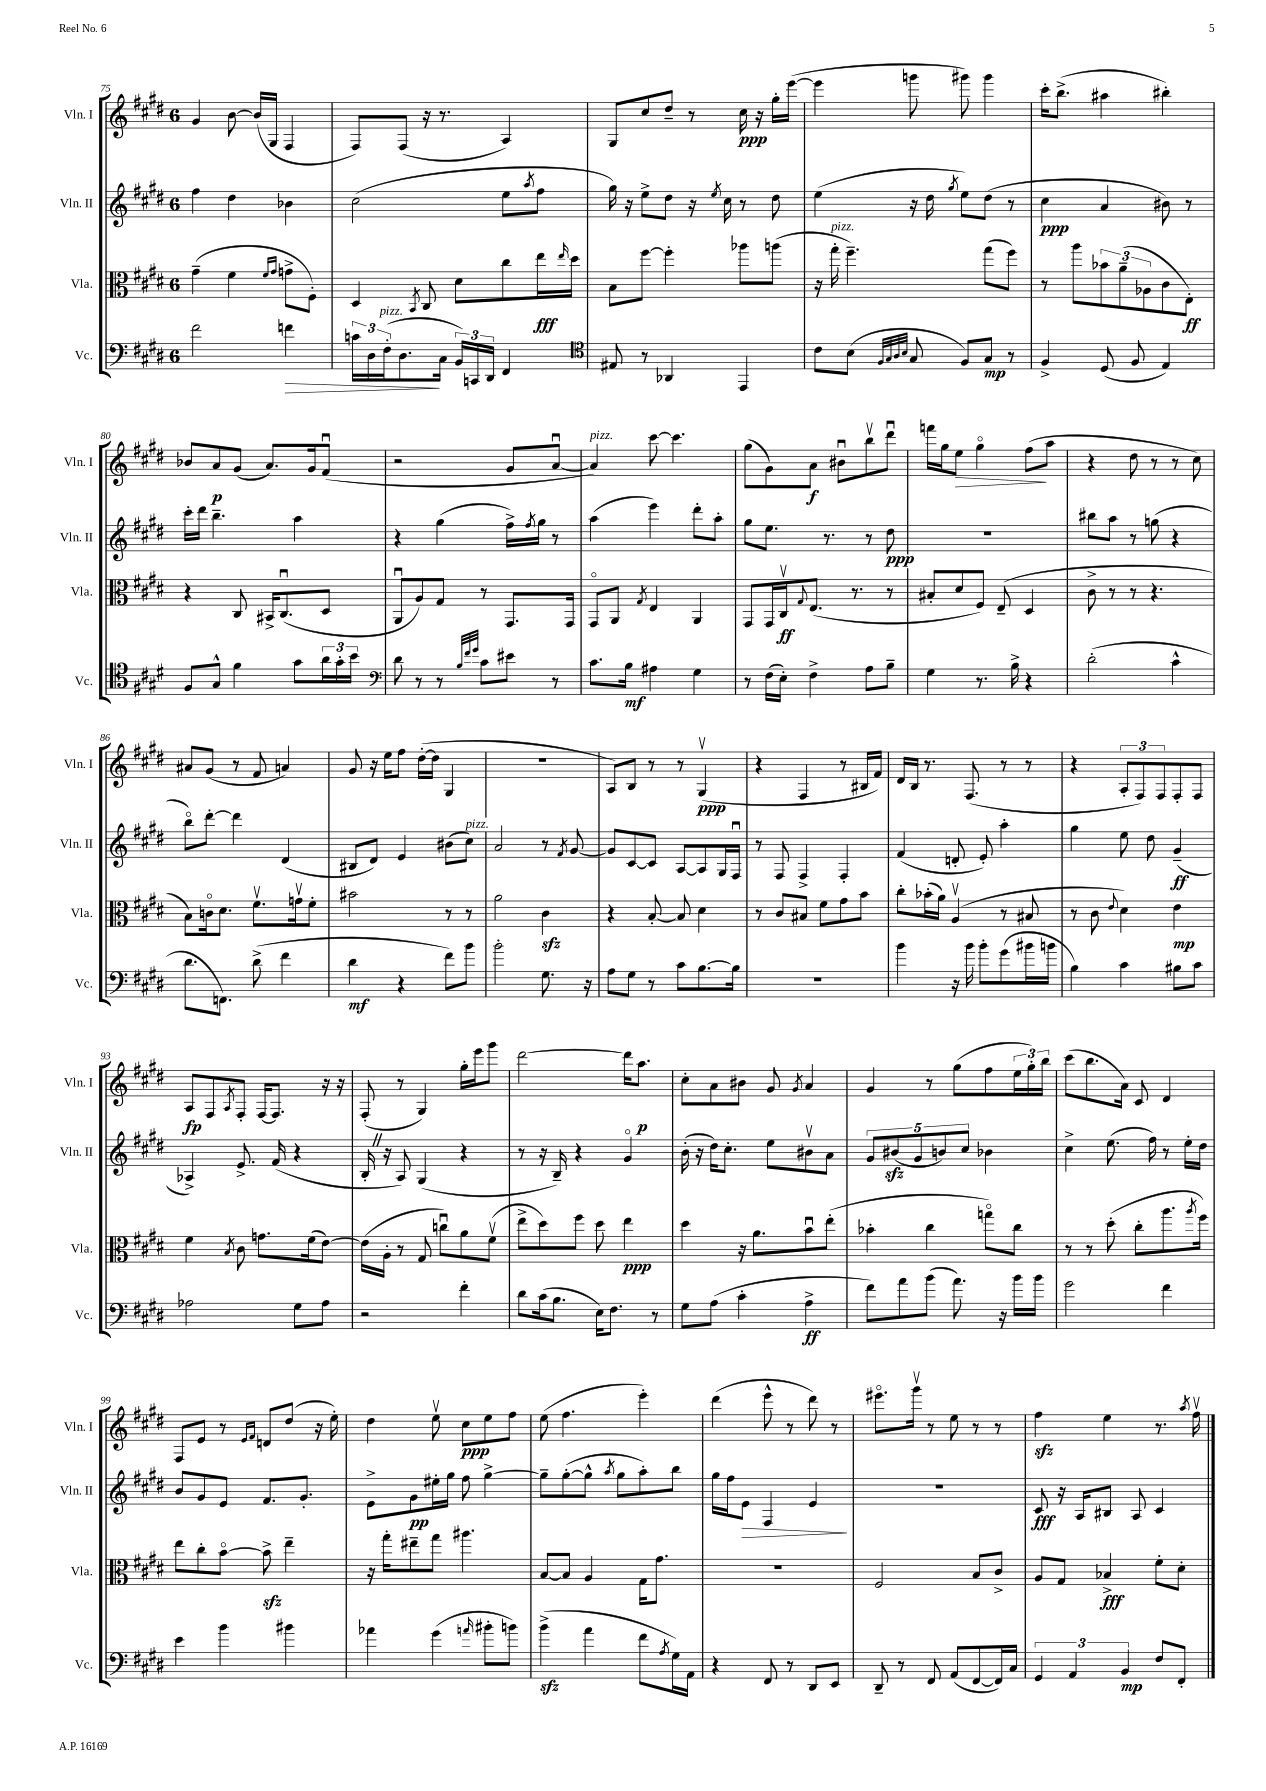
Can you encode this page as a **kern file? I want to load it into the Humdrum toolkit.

**kern	**kern	**kern	**kern
*staff4	*staff3	*staff2	*staff1
*clefF4	*clefC3	*clefG2	*clefG2
*k[f#c#g#d#]	*k[f#c#g#d#]	*k[f#c#g#d#]	*k[f#c#g#d#]
*M6/8	*M6/8	*M6/8	*M6/8
2f#	(4g#~	4ff#	4g#
.	4f#	4dd#	[8b
.	.	.	(16b]
.	.	.	16G#
.	16qqf#	.	.
.	16qqg#	.	.
4f	8g^	4b-	4F#
.	8F#')	.	.
=	=	=	=
24c	4D#	(2cc#	8F#)
24D#	.	.	.
(24F#'	.	.	.
8.D#	.	.	(8F#
.	8qBB	.	.
.	8C#	.	16r
16C#	.	.	8.r
24BB)	8d#	.	.
24CC	.	.	.
24DD#	.	.	.
4FF#	8cc#	8ee	4A)
.	.	8qaa	.
.	16ee	8ff#	.
.	16qqee	.	.
.	16dd#	.	.
=	=	=	=
*clefC4	*	*	*
8E#	8B	16gg#)	8G#
.	.	16r	.
8r	[8ff#	8ee^	8cc#
4AA-	4ff#']	8dd#	8dd#~
.	.	16r	8r
.	.	8qee	.
.	.	16cc#	.
4EE	8aa-	8r	16cc#
.	.	.	16r
.	(8aa	8dd#	16gg#'
.	.	.	([16eee
=	=	=	=
8c#	16r	(4ee	4eee]
.	16gg#'	.	.
(8B	4.ff#~)	.	.
32qqF#	.	.	.
32qqG#	.	.	.
32qqA	.	.	.
32qqB	.	.	.
8G#	.	16r	8ggg
.	.	16dd#	.
.	.	8qgg#	.
8F#)	.	8ee)	8ggg#)
8G#	(8gg#	(8dd#	4ggg#
8r	8ff#)	8r	.
=	=	=	=
4F#^	8r	4cc#	16ccc#'
.	.	.	(8.bb^
.	8aa	.	.
(8D#	12b-	4a	4aa#
.	(12a~	.	.
8F#	.	.	.
.	12A-	.	.
4E)	8c#	8b#)	4bb#')
.	8E')	8r	.
=	=	=	=
8F#	4r	16ccc#'	8b-
.	.	16ddd#	.
8G#^^	.	4.bb~	8a
4f#	8C#	.	(8g#
.	16BB#^	.	8.a)
.	(8.C#u	.	.
8g#	.	4aa	.
.	.	.	16g#
24a	8D#	.	(8f#u
24g#'	.	.	.
24b	.	.	.
=	=	=	=
*clefF4	*	*	*
8d#	8AAu	4r	2r
8r	8A)	.	.
8r	8G#	(4gg#	.
32qqB	.	.	.
32qqf#	.	.	.
32qqg#	.	.	.
8c#	8r	.	.
8e#	8.GG#	16ff#^)	8g#
.	.	8qff#	.
.	.	16gg#	.
8r	.	8r	[8au
.	16GG#	.	.
=	=	=	=
8.c#	8GG#o	(4aa	4a])
.	8AA	.	.
16B	.	.	.
.	8qG#	.	.
4A#	4E	4eee)	[8ccc#
.	.	.	4.ccc#]
4G#	4AA	8ddd#'	.
.	.	8aa'	.
=	=	=	=
8r	8GG#	8gg#	(8gg#
(16F#	16GG#	8.ee	8g#)
16E')	16C#v	.	.
.	8qqG#	.	.
4F#^	(8.E	.	8a
.	.	8.r	.
.	.	.	8b#u
.	8.r	.	.
8A	.	8r	8bbv
8B~	8r	8dd#	8ddd#u
=	=	=	=
4G#	8B#'	2.r	16fff
.	.	.	16gg#
.	8d#	.	8ee
8.r	8F#)	.	4gg#o
.	(8E~	.	.
16B^	.	.	.
4r	4D#	.	(8ff#
.	.	.	8aa
=	=	=	=
(2d#'	8c#^	8bb#	4r
.	8r	8aa	.
.	8r	8r	8dd#
.	4.r	(8gg	8r
4c#^^	.	4r	8r
.	.	.	8cc#)
=	=	=	=
8.d#	8B)	8bbo)	8a#
.	16co	[8ddd#'	(8g#
8.FF)	8.d#	.	.
.	.	4ddd#]	8r
(8d#^	8.f#v	.	8f#
4f#	.	(4d#	4a)
.	16gv	.	.
.	8f#'	.	.
=	=	=	=
4d#	2b#	8B#	8g#
.	.	8d#)	16r
.	.	.	16ee
4r	.	4e	8ff#
.	.	.	([16dd#'
.	.	.	16dd#]
8f#)	8r	(8b#	4G#
8b	8r	8cc#)	.
=	=	=	=
2b'	2a	2a	2.r
8.G#	4c#	8r	.
.	.	8qf#	.
.	.	[8g#	.
16r	.	.	.
=	=	=	=
8A	4r	8g#]	8A)
8G#	.	[8c#	8B
8r	[8B'	8c#]	8r
8c#	8B]	[8A	8r
[8.B	4d#	8A]	(4G#v
.	.	16G#	.
16B]	.	16F#u	.
=	=	=	=
2.r	8r	8r	4r
.	8c#	8F#	.
.	8B#	4F#^	4F#
.	8f#	.	.
.	8g#	4F#'	8r
.	8b	.	16B#
.	.	.	16f#)
=	=	=	=
4b	8cc#'	(4f#	16d#
.	.	.	16B
.	(16b-'	.	8.r
.	16a)	.	.
16r	(4Av	8d'	.
16b	.	.	(8.F#
8b'	.	8e')	.
(8g#	8r	4aa'	8r
16b#	8B#	.	8r
16b	.	.	.
=	=	=	=
4B)	8r	4gg#	4r
.	8c#	.	.
.	8qqe	.	.
4c#	4d#)	8ee	12A'
.	.	.	12F#)
.	.	8dd#	.
.	.	.	12F#
8B#	4e	(4g#~	8F#'
8c#	.	.	8F#
=	=	=	=
2A-	4f#	4A-^)	8A
.	.	.	8F#
.	8qB	.	8qA
.	8c#	8.e^	8F#'
.	8.g	.	[16F#
.	.	(16f#	8.F#]
8G#	.	4r	.
.	(16f#	.	.
8A-	[8e)	.	16r
.	.	.	16r
=	=	=	=
2r	(16e]	16B'	(8F#'
.	16A'	16r	.
.	8r	8A)	8r
.	8G#	(4G#	4G#)
.	8ccu)	.	.
4f#'	8a	4r	16gg#'
.	.	.	16eee
.	(8f#v	.	8ggg#
=	=	=	=
8d#	8ee^	8r	[2ddd#
(16c#	8dd#)	16r	.
8.B	.	16B~)	.
.	8ff#	4r	.
16E)	8dd#	.	.
8.F#	.	.	.
.	4ee	4g#o	16ddd#]
.	.	.	8.aa
8r	.	.	.
=	=	=	=
8G#	4dd#	(16b'	8cc#'
.	.	16r	.
(8A	.	16dd#)	8a
.	.	8.cc#'	.
4c#'	16r	.	8b#
.	8.a	.	.
.	.	8ee	8g#
.	.	.	8qg#
4A^	8bu	8b#v	4a
.	(8ee'	8a	.
=	=	=	=
8f#)	4b-'	10g#	4g#
.	.	(10b#	.
8a	.	.	.
.	.	10g#	.
(8b	4cc#	.	8r
.	.	10b)	.
8.a)	.	.	(8gg#
.	.	10cc#	.
.	8ggo)	4b-	8ff#
16r	.	.	.
16b	8cc#	.	24ee
.	.	.	24gg#')
16b	.	.	.
.	.	.	24bb
=	=	=	=
2g#	8r	4cc#^	(8ccc#
.	8r	.	8.bb
.	(8dd#'	(8.ee	.
.	.	.	16a)
.	8cc#'	.	8c#
.	.	16ff#)	.
4f#	8.aa	8r	4d#
.	.	16ee'	.
.	8qaa	.	.
.	16ff#)	16dd#	.
=	=	=	=
4e	8ee	8b	8F#
.	8cc#'	8g#	8e
4b	[8bo	8e	8r
.	.	.	16qqe
.	.	.	16qqf#
.	8b^]	8.f#	8d
4b#	4ee~	.	(8dd#
.	.	8.g#'	.
.	.	.	16r
.	.	.	16ee')
=	=	=	=
4a-	16r	8e^	4dd#
.	16gg#'	.	.
.	8ee#~	8g#	.
(4g#	8gg#	16ee#'	8eev
.	.	16gg#	.
.	4.aa#	8ff#	8cc#
16qqa	.	.	.
8b#'	.	[4gg#^	8ee
8b)	.	.	8ff#
=	=	=	=
(4b^	[8B	8gg#~]	(8ee
.	8B]	([8gg#'	4.ff#
4a	4A	8gg#^^]	.
.	.	8qaa	.
.	.	8gg#	.
8f#	16G#	8aa')	4eee')
.	8.g#	.	.
8qA	.	.	.
16G#)	.	8bb	.
16AA	.	.	.
=	=	=	=
4r	2.r	16gg#	(4ddd#
.	.	16ff#	.
.	.	8e	.
8FF#	.	4F#	8eee^^
8r	.	.	8r
8DD#	.	4e	8ddd#)
8EE	.	.	8r
=	=	=	=
8DD#~	2F#	2.r	8.eee#o
8r	.	.	.
.	.	.	16ggg#v
8FF#	.	.	8r
(8AA	.	.	8ee
[8FF#	8B	.	8r
16FF#])	8c#^	.	8r
16C#	.	.	.
=	=	=	=
6GG#	8A	8c#	4ff#
.	8G#	16r	.
6AA	.	.	.
.	.	16A	.
.	4B-^	8B#	4ee
6BB	.	.	.
.	.	8A	.
8F#	8f#'	4c#	8.r
8FF#'	8d#'	.	.
.	.	.	8qaa
.	.	.	16ff#v
==	==	==	==
*-	*-	*-	*-
